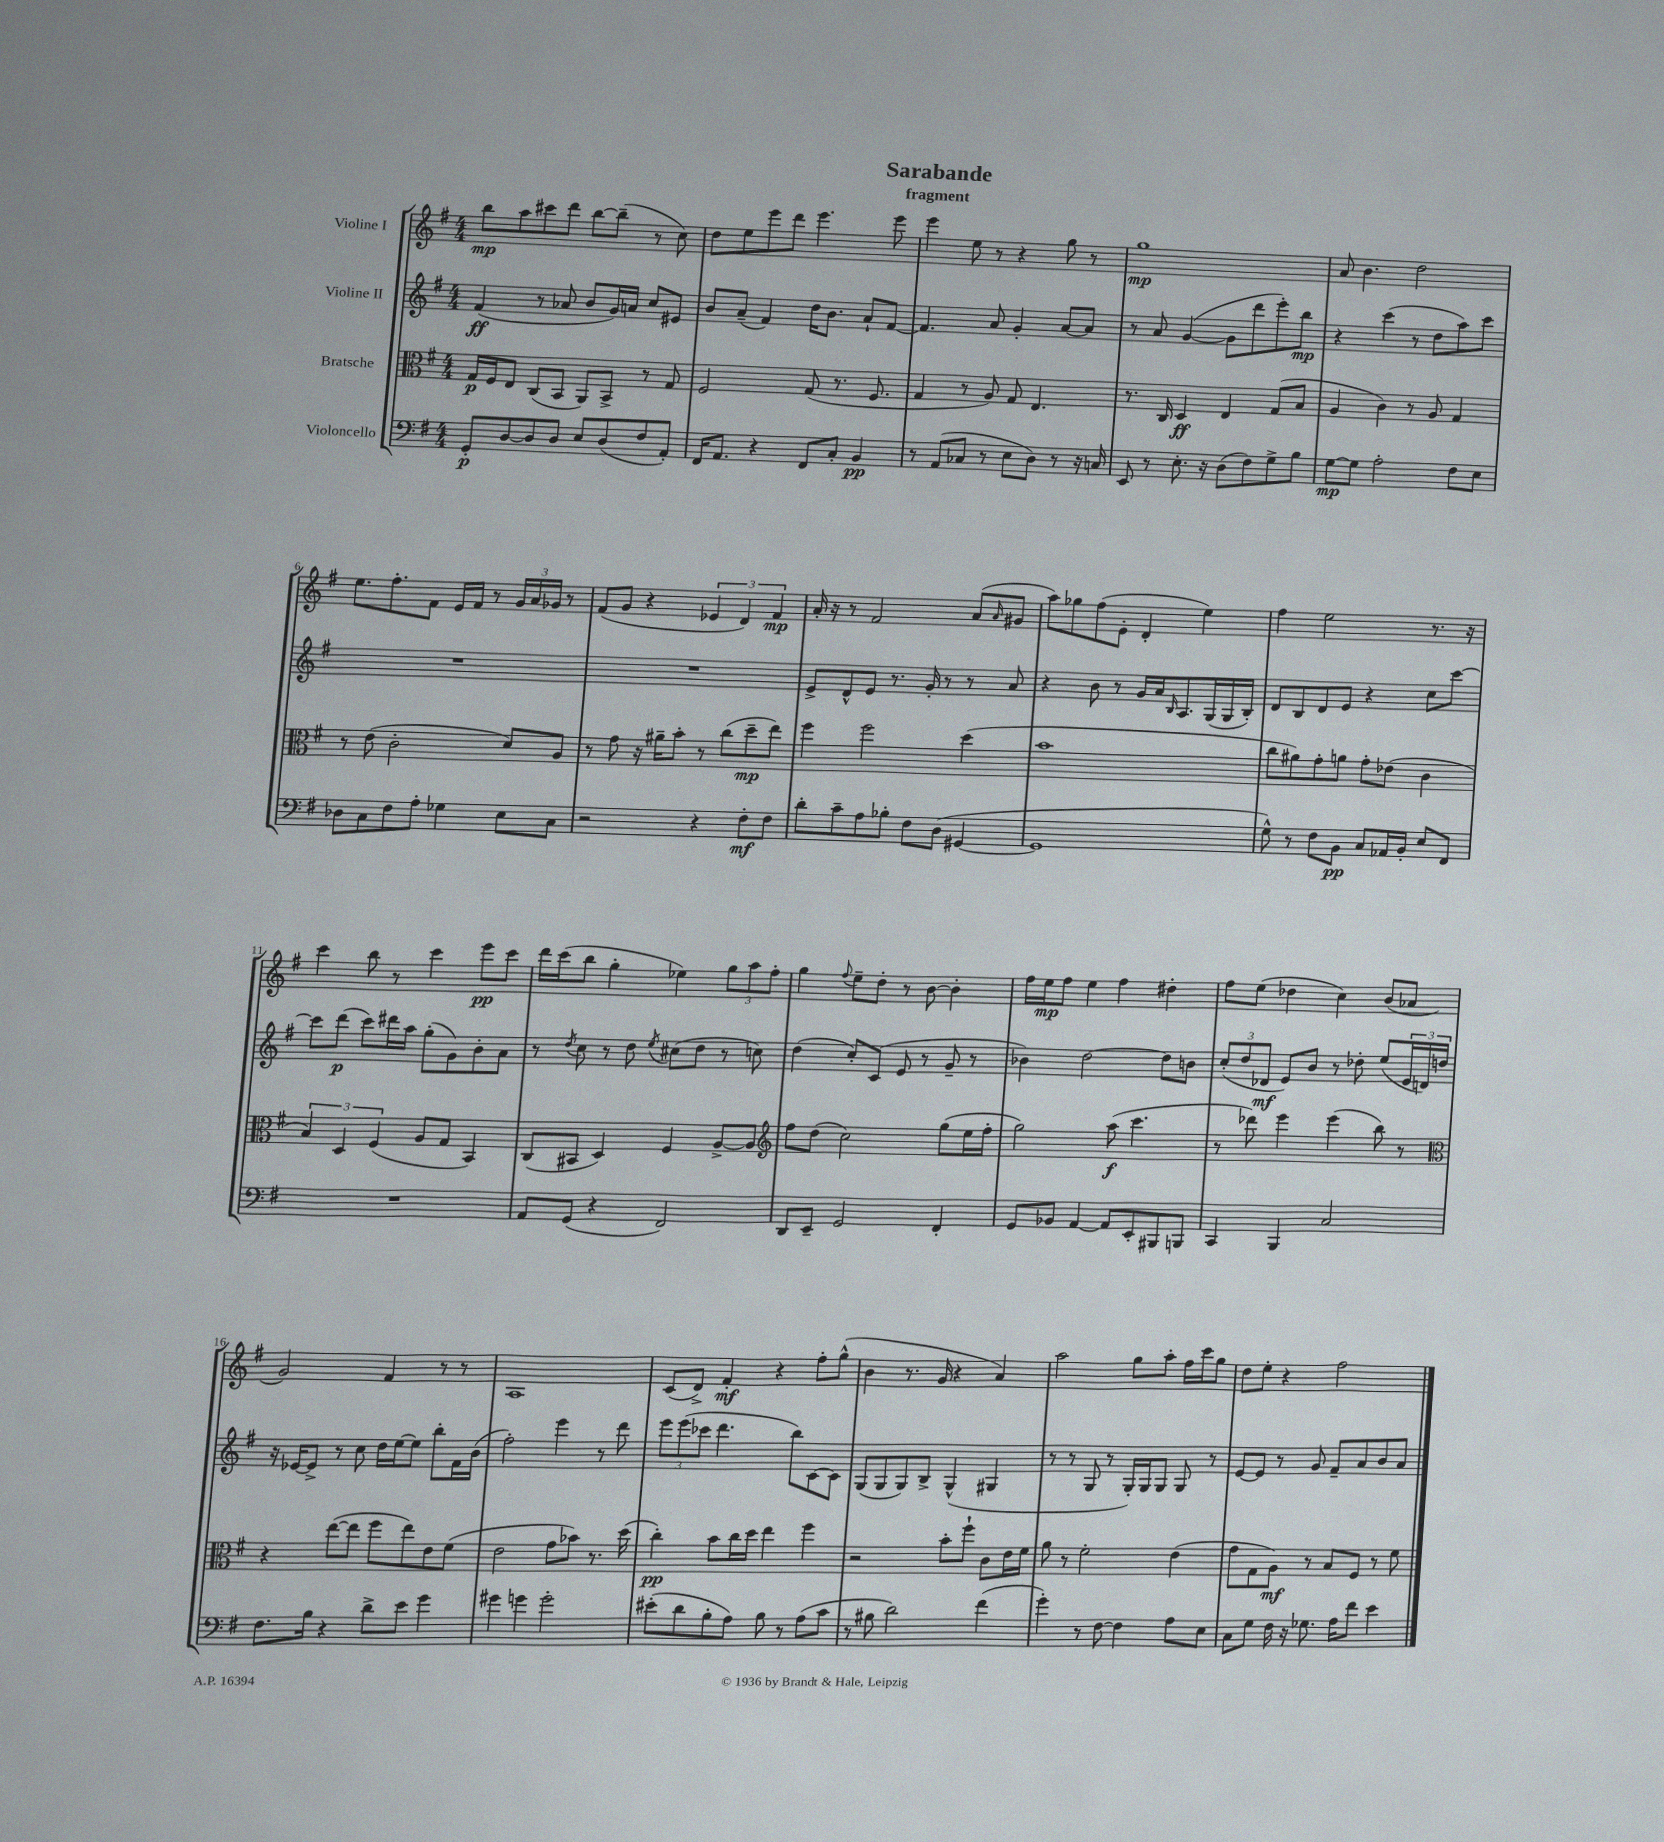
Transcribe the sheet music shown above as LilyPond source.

\header { title = "Sarabande" subtitle = "fragment" }
<<
\new StaffGroup <<
\new Staff = "s0" \with { instrumentName = "Violine I" } {
    \clef treble \key g \major \numericTimeSignature \time 4/4
    b''8\mp a''8 cis'''8 d'''8 b''8~ b''8--( r8 c''8) |
    d''8 e''8 e'''8 d'''8 e'''4. e'''8 |
    e'''4 e''8 r8 r4 g''8 r8 |
    g''1\mp |
    a'8 b'4. d''2 |
    e''8. fis''8.-. fis'8 e'16 fis'16 r8 \tuplet 3/2 { g'16 a'16 ges'16 } r8 |
    fis'8( g'8 r4 \tuplet 3/2 { ees'4 d'4) fis'4\mp } |
    a'16-. r16 r8 fis'2 a'8( \grace { a'16 } gis'8 |
    a''8) ges''8 fis''8( e'8-. d'4-. e''4) |
    fis''4 e''2 r8. r16 |
    c'''4 b''8 r8 c'''4 e'''8\pp c'''8 |
    d'''16 c'''16( b''8 g''4-. ees''4) \tuplet 3/2 { g''8 a''8 fis''8-. } |
    g''4 \appoggiatura { fis''8 } e''8-- d''8-. r8 b'8~ b'4-. |
    fis''16 e''16\mp fis''8 e''4 fis''4 dis''4-. |
    fis''8 e''8( des''4 c''4) b'8( aes'8 |
    g'2) fis'4 r8 r8 |
    a1 |
    c'8( d'8->) fis'4-.\mf r4 fis''8-. g''8-^( |
    b'4 r8. g'16 r4 a'4) |
    a''2 g''8 a''8-. fis''16 c'''16 g''8 |
    d''8 e''8-. r4 fis''2 \bar "|." |
}
\new Staff = "s1" \with { instrumentName = "Violine II" } {
    \clef treble \key g \major \numericTimeSignature \time 4/4
    fis'4\ff( r8 aes'8 b'8 g'16) a'16 c''8 eis'8 |
    b'8 a'8--( fis'4) d''16 b'8. a'8-! fis'8~ |
    fis'4. a'8 g'4-. a'8~ a'8 |
    r8 a'8 g'4~( g'8 d'''8 e'''8-.) b''8\mp |
    r4 c'''4( r8 d''8 a''8) c'''8 |
    R1 |
    R1 |
    e'8-> d'8-^ e'8 r8. g'16-. r8 r8 a'8 |
    r4 b'8 r8 g'16 a'16 \grace { b16 } a8. g16( g16 b16-.) |
    d'8 b8 d'8 e'8 r4 c''8 c'''8~ |
    c'''8 d'''8\p( c'''8) dis'''16 a''16 g''8-.( g'8) b'8-. a'8 |
    r8 \acciaccatura { d''8 } c''8 r8 d''8 \acciaccatura { e''8 } cis''8( d''8 r8 c''8) |
    d''4( c''8-.) c'8( e'8 r8 g'8-- r8 |
    bes'4) d''2~ d''8 b'8 |
    \tuplet 3/2 { c''8-.( d''8 des'8\mf } e'8) b'8 r8 des''8-. e''8( \tuplet 3/2 { e'16 d'16) d''16 } |
    r16 ees'16~ ees'8-> r8 c''8 d''16 e''16~ e''8 b''8-. fis'16 b'16( |
    fis''2-.) e'''4 r8 d'''8 |
    \tuplet 3/2 { e'''8 e'''8( ces'''8 } d'''4. b''8) c'8~ c'8 |
    g8( g8 g8) b8-> g4-^( gis4 |
    r8 r8 g8 r8 g16-.) g16 g8 g8 r8 |
    e'8~ e'8 r8 g'8 fis'8-- a'8 b'8 a'8 \bar "|." |
}
\new Staff = "s2" \with { instrumentName = "Bratsche" } {
    \clef alto \key g \major \numericTimeSignature \time 4/4
    g16\p fis16 e8 c8( b,8 a,8) b,8-> r8 g8 |
    fis2 g8( r8. fis8. |
    g4 r8 a8) g8 e4. |
    r8. c16 d4\ff e4 g8( b8 |
    a4 c'4) r8 a8 g4 |
    r8 e'8( c'2-. d'8) a8 |
    r8 g'8 r16 ais'16-- b'8-. r8 c''8( d''8--\mp e''8) |
    fis''4 fis''2 d''4( |
    b'1 |
    c''8 ais'8) g'8-. a'8 g'8-. ees'8( c'4 |
    \tuplet 3/2 { b4) d4 fis4( } a8 g8 b,4) |
    c8( bis,8 d4) fis4 a8~-> a8 |
    \clef treble fis''8 d''8( c''2) g''8( e''16 fis''16-. |
    g''2) a''8\f( c'''4. |
    r8 des'''8) e'''4 e'''4( b''8) r8 |
    \clef alto r4 e''8~( e''8 fis''8 e''8) e'8 fis'8( |
    e'2 g'8 bes'8) r8. d''16( |
    c''4-.\pp) b'8 c''16 d''16 e''4 fis''4 |
    r2 b'8-. fis''8-! c'8 e'16 fis'16 |
    a'8 r8 fis'2-. e'4( |
    g'8 g8 a8\mf) r8 b8 fis8 r8 fis'8 \bar "|." |
}
\new Staff = "s3" \with { instrumentName = "Violoncello" } {
    \clef bass \key g \major \numericTimeSignature \time 4/4
    g,8-.\p d8~ d8 d8 e8 d8( fis8 a,8-.) |
    fis,16 a,8. r4 fis,8 c8-. b,4\pp |
    r8 a,8( ces8 r8 e8 d8) r8 r16 c16 |
    e,8 r8 e8.-. r16 d8( fis8) g8-> b8 |
    g8~\mp g8 a2-. fis8 e8 |
    des8 c8 fis8 a8-. ges4 e8 c8 |
    r2 r4 fis8-.\mf fis8 |
    d'8-. c'8-- a8 bes8-. fis8 d8( gis,4~ |
    gis,1 |
    g8-^) r8 fis8 b,8\pp c8 aes,16 b,16-. e8 fis,8 |
    R1 |
    a,8 g,8( r4 fis,2) |
    d,8 e,8-- g,2 fis,4-. |
    g,8 bes,8 a,4~ a,8 e,8-. bis,,8 b,,8 |
    c,4 b,,4 c2 |
    fis8. b16 r4 d'8-> e'8 g'4 |
    gis'4 g'4 g'2-. |
    eis'8-.( d'8 b8-. a8) b8 r8 a8( c'8 |
    r8 bis8 d'2) fis'4( |
    g'4-.) r8 fis8~ fis4 a8 e8 |
    c8 g8 fis16 r16 ges8. a16 fis'8 e'4 \bar "|." |
}
>>
>>
